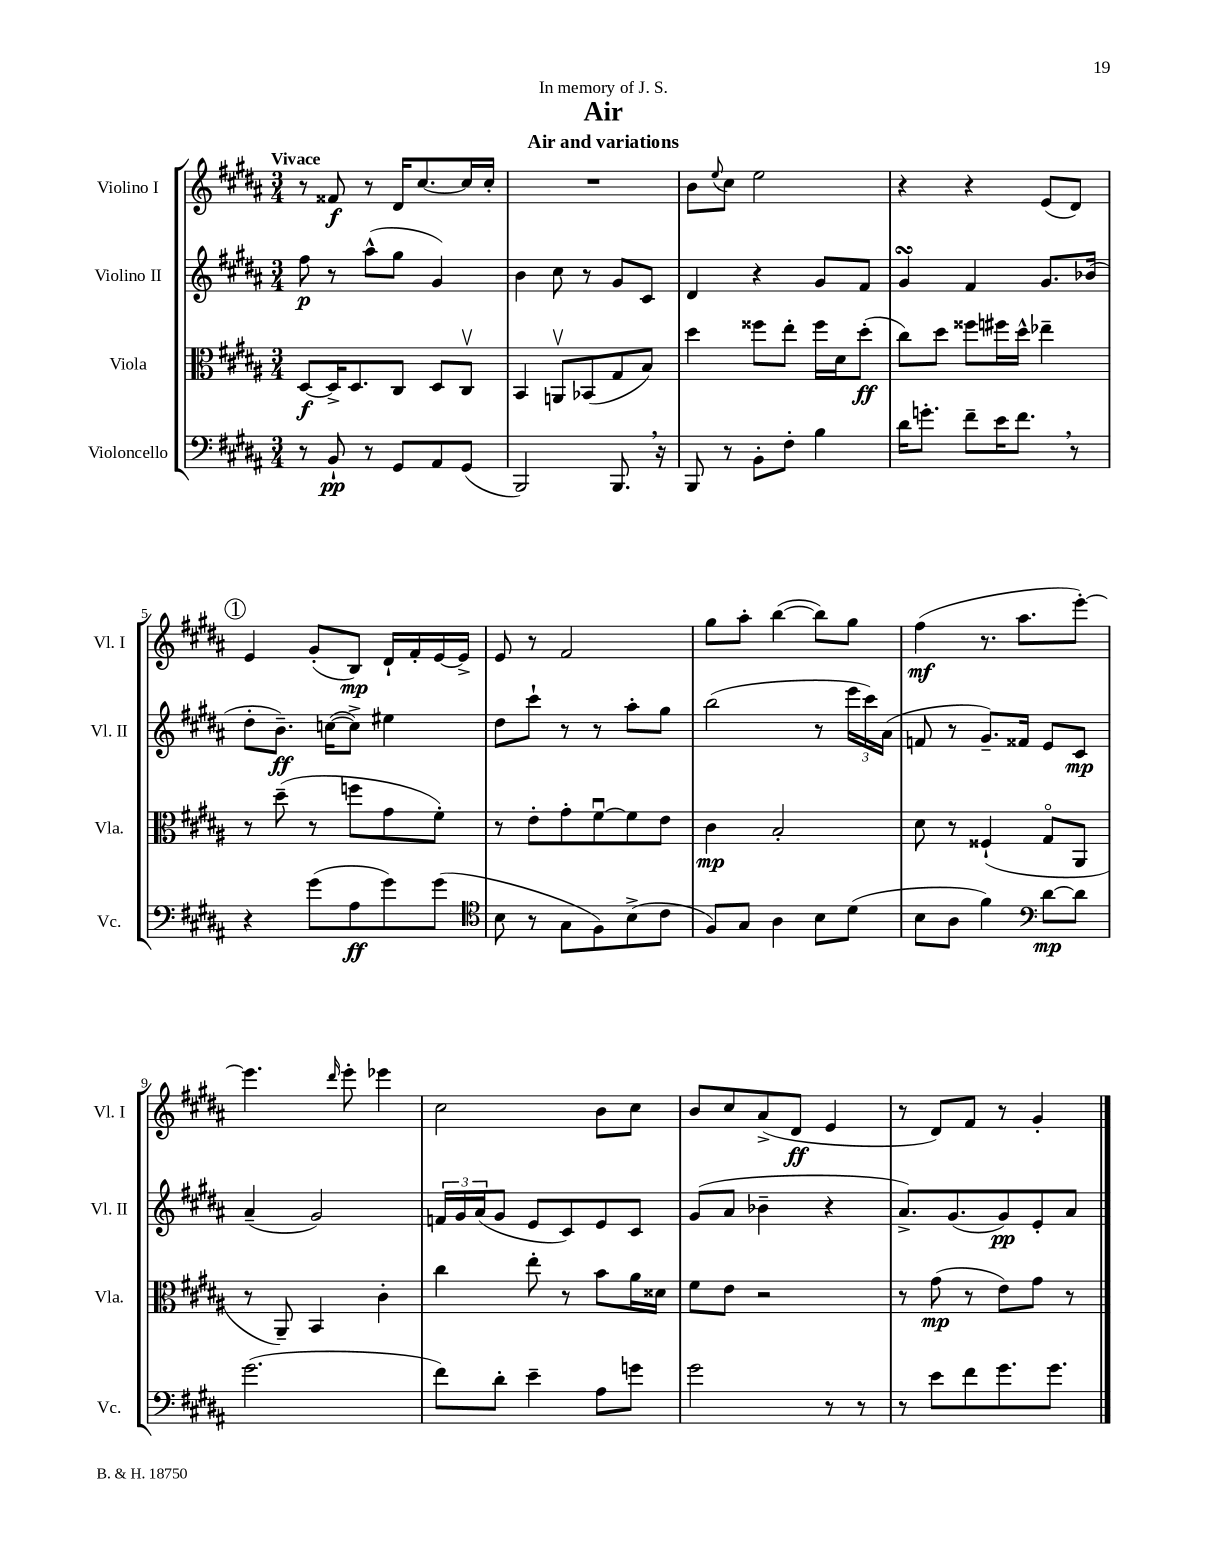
\header { title = "Air" subtitle = "Air and variations" dedication = "In memory of J. S." }
<<
\new StaffGroup <<
\new Staff = "s0" \with { instrumentName = "Violino I" shortInstrumentName = "Vl. I" } {
    \clef treble \key b \major \numericTimeSignature \time 3/4 \tempo "Vivace"
    r8 fisis'8\f r8 dis'16 cis''8.~ cis''16 cis''16-. |
    R2. |
    b'8 \appoggiatura { e''8 } cis''8 e''2 |
    r4 r4 e'8( dis'8) |
    \mark \markup { \circle "1" } e'4 gis'8-.( b8\mp) dis'16-! fis'16-. e'16~ e'16-> |
    e'8 r8 fis'2 |
    gis''8 ais''8-. b''4~( b''8) gis''8 |
    fis''4\mf( r8. ais''8. e'''8~-.) |
    e'''4. \grace { dis'''16 } e'''8-. ees'''4 |
    cis''2 b'8 cis''8 |
    b'8 cis''8 ais'8->( dis'8\ff e'4 |
    r8 dis'8) fis'8 r8 gis'4-. \bar "|." |
}
\new Staff = "s1" \with { instrumentName = "Violino II" shortInstrumentName = "Vl. II" } {
    \clef treble \key b \major \numericTimeSignature \time 3/4
    fis''8\p r8 ais''8-^( gis''8 gis'4) |
    b'4 cis''8 r8 gis'8 cis'8 |
    dis'4 r4 gis'8 fis'8 |
    gis'4\turn fis'4 gis'8. bes'16( |
    \mark \markup { \circle "1" } dis''8-. b'8.--\ff) c''16~( c''8->) eis''4 |
    dis''8 cis'''8-! r8 r8 ais''8-. gis''8 |
    b''2( r8 \tuplet 3/2 { e'''16 cis'''16) ais'16( } |
    f'8 r8 gis'8.--) fisis'16 e'8 cis'8\mp |
    ais'4--( gis'2) |
    \tuplet 3/2 { f'16 gis'16 ais'16( } gis'8 e'8 cis'8) e'8 cis'8 |
    gis'8( ais'8 bes'4-- r4 |
    ais'8.->) gis'8.( gis'8\pp) e'8-. ais'8 \bar "|." |
}
\new Staff = "s2" \with { instrumentName = "Viola" shortInstrumentName = "Vla." } {
    \clef alto \key b \major \numericTimeSignature \time 3/4
    dis8~\f dis16-> dis8. cis8 dis8 cis8\upbow |
    b,4 a,8\upbow bes,8( gis8 b8) |
    dis''4 fisis''8 e''8-. fisis''16 dis'16 dis''8-.\ff( |
    cis''8) dis''8 fisis''8 fis''16 dis''16-^ ees''4-- |
    \mark \markup { \circle "1" } r8 dis''8--( r8 f''8 gis'8 fis'8-.) |
    r8 e'8-. gis'8-. fis'8~\downbow fis'8 e'8 |
    cis'4\mp b2-. |
    dis'8 r8 fisis4-!( gis8\flageolet ais,8 |
    r8 ais,8--) b,4 cis'4-. |
    cis''4 e''8-. r8 b'8 ais'16 disis'16 |
    fis'8 e'8 r2 |
    r8 gis'8\mp( r8 e'8) gis'8 r8 \bar "|." |
}
\new Staff = "s3" \with { instrumentName = "Violoncello" shortInstrumentName = "Vc." } {
    \clef bass \key b \major \numericTimeSignature \time 3/4
    r8 b,8-!\pp r8 gis,8 ais,8 gis,8( |
    b,,2) b,,8. \breathe r16 |
    b,,8 r8 b,8-. fis8-. b4 |
    dis'16 g'8.-. fis'8-- e'16 fis'8. \breathe r8 |
    \mark \markup { \circle "1" } r4 gis'8( ais8\ff gis'8) gis'8( |
    \clef tenor b8 r8 gis8 fis8) b8->( cis'8 |
    fis8) gis8 ais4 b8 dis'8( |
    b8 ais8 fis'4) \clef bass dis'8~\mp dis'8 |
    gis'2.( |
    fis'8) dis'8-. e'4-- ais8 g'8 |
    gis'2 r8 r8 |
    r8 e'8 fis'8 gis'8. gis'8. \bar "|." |
}
>>
>>
